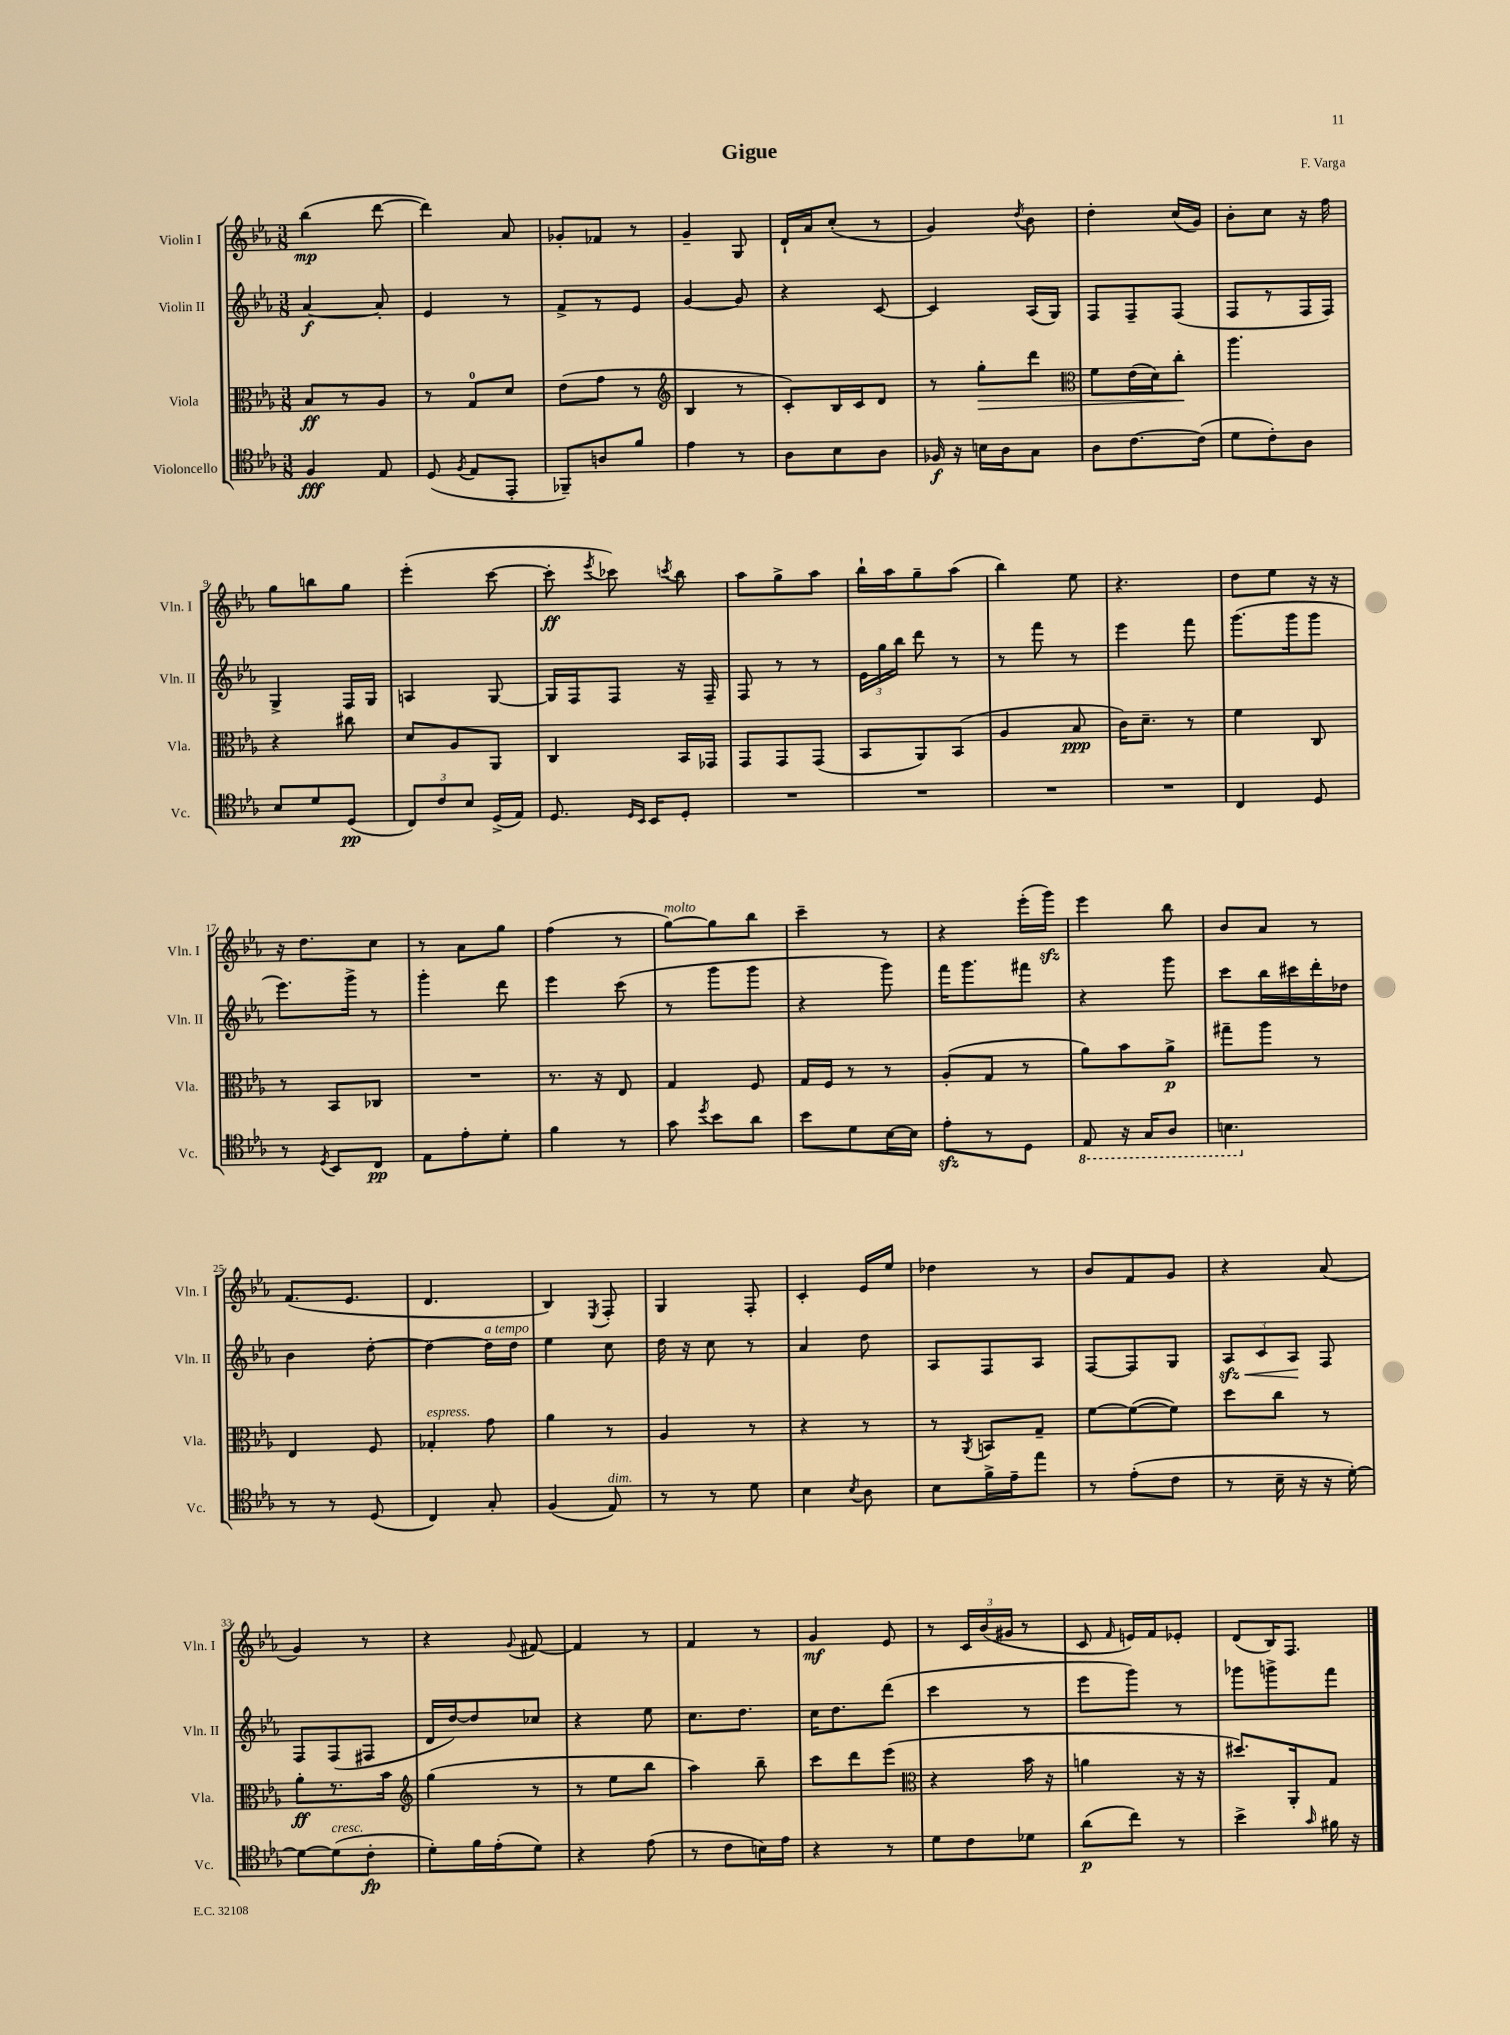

**kern	**kern	**kern	**kern
*staff4	*staff3	*staff2	*staff1
*clefC4	*clefC3	*clefG2	*clefG2
*k[b-e-a-]	*k[b-e-a-]	*k[b-e-a-]	*k[b-e-a-]
*M3/8	*M3/8	*M3/8	*M3/8
4F	8B-	[4a-	(4bb-
.	8r	.	.
8E-	8A-	8a-']	[8ddd
=	=	=	=
(8D	8r	4e-	4ddd])
8qF	.	.	.
8E-	8G	.	.
8EE-'	8d	8r	8a-
=	=	=	=
8FF-~)	(8e-	8f^	8g-'
8A	8g	8r	8f-
8f	8r	8e-	8r
=	=	=	=
*	*clefG2	*	*
4e-	4B-	[4g	4g~
8r	8r	8g]	8G
=	=	=	=
8A-	8c')	4r	16d`
.	.	.	16a-
8B-	16B-	.	(8cc'
.	16c	.	.
8A-	8d	[8c	8r
=	=	=	=
16F-	8r	4c]	4g)
16r	.	.	.
16B	8gg'	.	.
16A-	.	.	.
.	.	.	8qdd
8G	8ddd	(16A-	8b-
.	.	16G)	.
=	=	=	=
*	*clefC3	*	*
8A-	8f	8F	4dd'
[8.c	(16e-	8F~	.
.	16d)	.	.
.	8cc'	(8F	(16cc
(16c]	.	.	16g)
=	=	=	=
8d	4.aa-	8F	8b-'
8c')	.	8r	8cc
8A-	.	16F	16r
.	.	16F)	16ff
=	=	=	=
8B-	4r	4G^	8gg
8d	.	.	8bb
(8D	8cc#	16F	8gg
.	.	16G	.
=	=	=	=
12C)	8d	4A	(4eee-'
12c	.	.	.
.	8A-	.	.
12B-	.	.	.
(16D^	8AA-	[8G	[8ccc
16E-)	.	.	.
=	=	=	=
8.D	4C	16G]	8ccc']
.	.	16F	.
.	.	.	8qeee-
.	.	8F	8ccc-)
16qqD	.	.	.
16qqBB-	.	.	.
16BB-	.	.	.
.	.	.	8qccc
8D'	16BB-	16r	8bb-
.	16GG-	16F~	.
=	=	=	=
4.r	8GG	8F	8aa-
.	8GG	8r	8gg^
.	(8GG	8r	8aa-
=	=	=	=
4.r	8BB-	24e-	16bb-`
.	.	24gg	.
.	.	.	16aa-
.	.	24bb-	.
.	8AA-)	8ddd	8gg~
.	(8BB-	8r	(8aa-
=	=	=	=
4.r	4A-	8r	4bb-)
.	.	8fff	.
.	8B-	8r	8ee-
=	=	=	=
4.r	16c)	4eee-	4.r
.	8.d~	.	.
.	8r	8fff	.
=	=	=	=
4C	4f	(8.ggg	8dd
.	.	.	8ee-
.	.	16ggg	.
8D	8C	8ggg	16r
.	.	.	16r
=	=	=	=
8r	8r	8.eee-)	16r
.	.	.	8.dd
8qD	.	.	.
8BB-	8BB-	.	.
.	.	16ggg^	.
8C	8C-	8r	8cc
=	=	=	=
8E-	4.r	4ggg'	8r
8e-'	.	.	8a-
8d'	.	8ddd	8gg
=	=	=	=
4f	8.r	4eee-	(4ff
.	16r	.	.
8r	8E-	(8ccc	8r
=	=	=	=
8g	4G	8r	[8gg)
8qdd	.	.	.
8b-	.	8ggg	8gg]
8a-	8F	8ggg	8bb-
=	=	=	=
8b-	16G	4r	4ccc~
.	16F	.	.
8d	8r	.	.
[16B-	8r	8ggg)	8r
16B-]	.	.	.
=	=	=	=
8e-'	(8A-'	16fff	4r
.	.	8.ggg	.
8r	8G	.	.
8D	8r	8fff#	(16eee-'
.	.	.	16ggg)
=	=	=	=
8EE-	8a-)	4r	4eee-
16r	8b-	.	.
16GG	.	.	.
8AA-	8a-^	8ggg	8bb-
=	=	=	=
4.BB	8gg#~	8ccc	8b-
.	8aa-	16bb-	8a-
.	.	16ccc#	.
.	8r	16ddd'	8r
.	.	16dd-	.
=	=	=	=
8r	4E-	4b-	(8.f
8r	.	.	.
.	.	.	8.e-
(8D	8F	[8dd'	.
=	=	=	=
4C)	4G-'	4dd_	4.d
8G'	8g	16dd]	.
.	.	16dd	.
=	=	=	=
(4F	4a-	4ee-	4B-)
.	.	.	8qE-
8E-)	8r	8cc	8F'
=	=	=	=
8r	4A-	16dd	4G
.	.	16r	.
8r	.	8cc	.
8d	8r	8r	8F'
=	=	=	=
4B-	4r	4a-	4c'
8qB-	.	.	.
8A-	8r	8dd	16e-
.	.	.	16ee-
=	=	=	=
8B-	8r	8A-	4dd-
.	8qAA-	.	.
16f^	8BB	8F	.
16e-~	.	.	.
8ee-	8G~	8A-	8r
=	=	=	=
8r	[8f	[8F	8b-
(8e-'	(8f_	8F]	8f
8c	8f])	8G	8g
=	=	=	=
8r	8dd	12A-	4r
.	.	12c	.
16B-~	8cc	.	.
.	.	12A-	.
16r	.	.	.
16r	8r	8F	(8a-
[16d')	.	.	.
=	=	=	=
8d_	8a-'	8F	4g)
(8d]	8.r	(8F	.
8c'	.	8F#	8r
.	16b-	.	.
=	=	=	=
*	*clefG2	*	*
8d')	(4gg	16d	4r
.	.	[16dd)	.
16f	.	8dd]	.
(16e-'	.	.	.
.	.	.	8qqg
8d)	8r	8cc-	[8f#
=	=	=	=
4r	8r	4r	4f#]
.	8ee-	.	.
(8e-	8bb-	8ee-	8r
=	=	=	=
8r	4aa-)	8.cc	4f
8c	.	.	.
.	.	8.dd	.
16B)	8bb-~	.	8r
16e-	.	.	.
=	=	=	=
4r	8ccc	16cc	4g
.	.	8.dd	.
.	8ddd	.	.
8r	(8eee-	(8ddd	8e-
=	=	=	=
*	*clefC3	*	*
8d	4r	4ccc	8r
8c	.	.	24c
.	.	.	(24b-
.	.	.	24g#
8d-	16b-	8r	8r
.	16r	.	.
=	=	=	=
(8a-	4a	8eee-	8c
.	.	.	16qqf
8cc)	.	8ggg)	16e)
.	.	.	16f
8r	16r	8r	8e-'
.	16r	.	.
=	=	=	=
4b-^	8.dd#)	8ggg-	(8d
.	.	8ggg^	16B-)
.	16AA-'	.	8.F
16qqg	.	.	.
16f#	8G	8fff	.
16r	.	.	.
==	==	==	==
*-	*-	*-	*-
